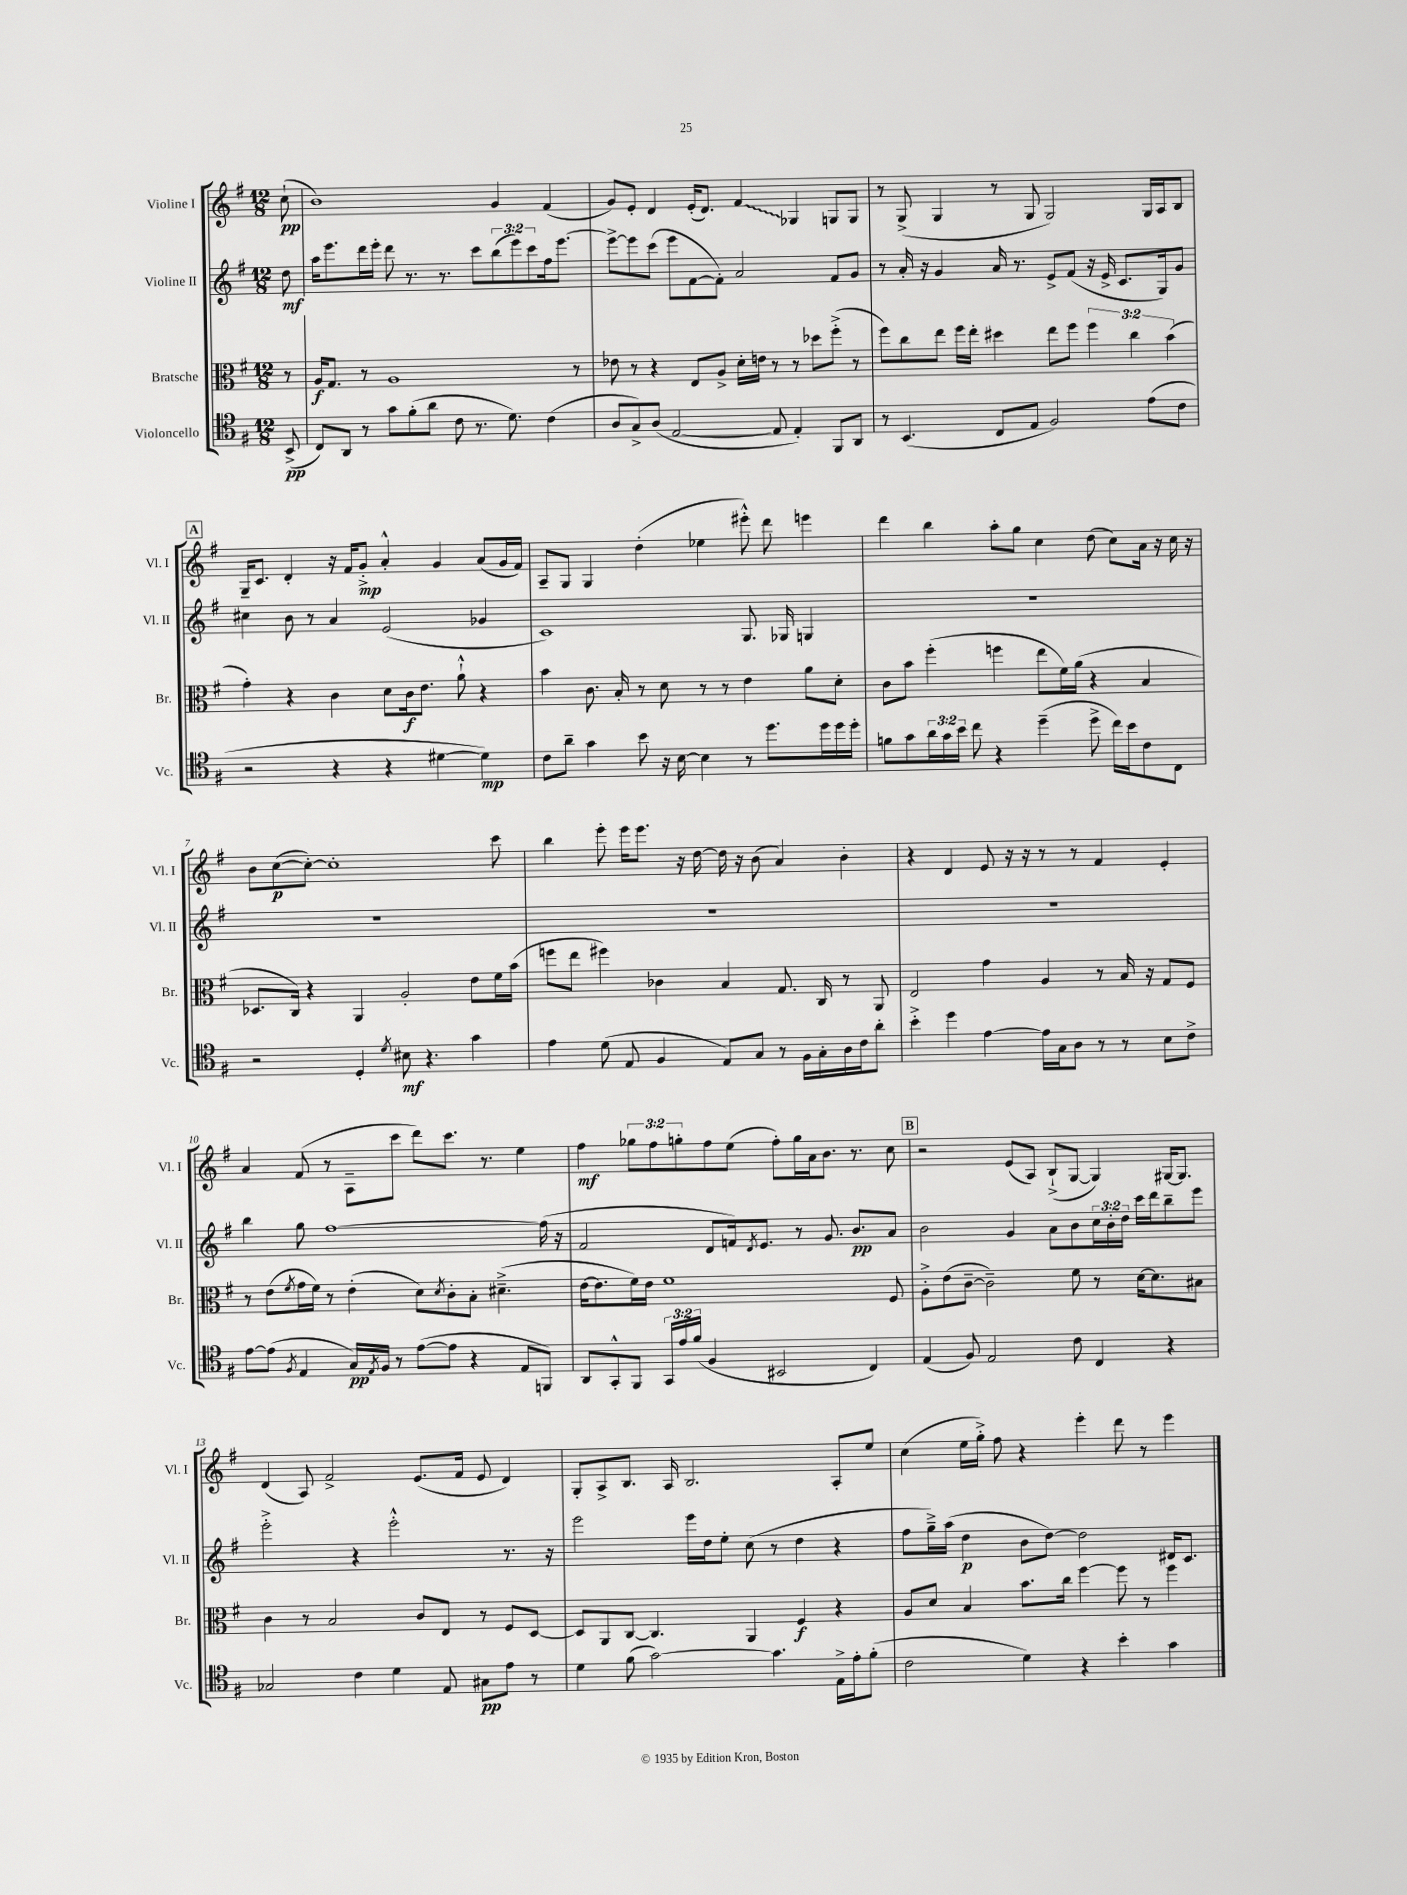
<<
\new StaffGroup <<
\new Staff = "s0" \with { instrumentName = "Violine I" shortInstrumentName = "Vl. I" } {
    \clef treble \key g \major \numericTimeSignature \time 12/8 \override Staff.TupletNumber.text = #tuplet-number::calc-fraction-text \partial 8
    c''8-!\pp( |
    b'1) g'4 fis'4( |
    g'8) e'8-. d'4 e'16-.( d'8.) \once \override Glissando.style = #'zigzag fis'4\glissando ges4 g8 g8 |
    r8 g8->( g4 r8 g8 g2) g16 a16 b8 |
    \mark \markup { \box "A" } g16-- c'8. d'4-. r16 fis'16 g'8-.->\mp a'4-.-^ g'4 a'8( g'16 fis'16) |
    a8-- g8 g4 d''4-.( ees''4 eis'''8-.-^) d'''8 e'''4 |
    d'''4 b''4 a''8-. g''8 c''4 d''8( c''8) a'16 r16 c''16 r16 |
    b'8 c''8~\p( c''8~-.) c''1-. c'''8 |
    b''4 e'''8-. e'''16 e'''8. r16 d''16~ d''16 r16 b'8( a'4) b'4-. |
    r4 d'4 e'8 r16 r16 r8 r8 fis'4 e'4-. |
    a'4 fis'8( r8 a8-- c'''8 d'''8) c'''8. r8. e''4 |
    fis''4\mf \tuplet 3/2 { ges''8 fis''8 g''8-. } fis''8 e''8( fis''8-.) g''16 a'16 b'8. r8. c''8 |
    \mark \markup { \box "B" } r2 e'8( a8) b8-!->( g8~ g4) gis16~ gis8. |
    d'4( a8) fis'2-> e'8.( fis'16 e'8 d'4) |
    g8-. a8-> b8. a16 b2. a8-. e''8 |
    c''4( e''16 g''16-.->) fis''8 r4 e'''4-. d'''8 r8 e'''4 \bar "|." |
}
\new Staff = "s1" \with { instrumentName = "Violine II" shortInstrumentName = "Vl. II" } {
    \clef treble \key g \major \numericTimeSignature \time 12/8 \override Staff.TupletNumber.text = #tuplet-number::calc-fraction-text \partial 8
    d''8\mf |
    a''16 e'''8. d'''16 e'''16-. d'''8 r8. r8. c'''8 \tuplet 3/2 { b''8( e'''8) c'''8 } fis''16 e'''8.~ |
    e'''8~-> e'''8 c'''8( e'''8 fis'8~ fis'8-.) a'2 fis'8 g'8 |
    r8 a'16-. r16 g'4 a'16 r8. e'8-> fis'8( r16 e'16-> c'8. g16) g'8 |
    \mark \markup { \box "A" } cis''4 b'8 r8 a'4 e'2( ges'4 |
    c'1) g8. ges16 g4 |
    R1. |
    R1. |
    R1. |
    R1. |
    b''4 g''8 fis''1~ fis''16( r16 |
    fis'2 d'8 f'16) \acciaccatura { d'8 } e'8. r8 g'8. b'8.\pp a'8 |
    \mark \markup { \box "B" } b'2 g'4 a'8 b'8 \tuplet 3/2 { c''16 b'16-. d''16 } c'''16 d'''16 b''8-- e'''8 |
    e'''2-.-> r4 e'''2-.-^ r8. r16 |
    e'''2 e'''16 d''16 e''8-. c''8( r8 d''4 r4 |
    fis''8 g''16--->) a''16( d''4\p b'8 d''8~) d''2 dis'16 c'8. \bar "|." |
}
\new Staff = "s2" \with { instrumentName = "Bratsche" shortInstrumentName = "Br." } {
    \clef alto \key g \major \numericTimeSignature \time 12/8 \override Staff.TupletNumber.text = #tuplet-number::calc-fraction-text \partial 8
    r8 |
    a16\f g8. r8 a1 r8 |
    ees'8 r8 r4 e8 a8-> d'16-. e'16 r8 r8 des''8 fis''8-.->( r8 |
    fis''8) c''8 e''8 fis''16 e''16-. dis''4 e''8 fis''8 \tuplet 3/2 { fis''4 c''4 b'4( } |
    \mark \markup { \box "A" } g'4-.) r4 c'4 d'8 c'16\f e'8. a'8-!-^ r4 |
    b'4 c'8. b16-. r8 d'8 r8 r8 e'4 a'8 d'8-. |
    c'8 b'8 fis''4-.( f''4 e''8 fis'16) a'16( r4 b4 |
    des8. c16) r4 a,4 a2-. e'8 fis'16 b'16( |
    f''8 e''8 fis''4) ces'4 b4 g8. c16 r8 a,8 |
    e2 g'4 a4 r8 b16 r16 g8 fis8 |
    r8 e'8( \acciaccatura { fis'8 } g'16 fis'16) r8 e'4-.( d'8) \acciaccatura { d'8 } c'8-. b8-. dis'4.--->( |
    e'16~ e'8. fis'16) e'16 fis'1 fis8 |
    \mark \markup { \box "B" } a8-.-> e'8( c'8~-- c'2--) fis'8 r8 d'16~ d'8. bis8 |
    c'4 r8 b2 c'8 e8 r8 fis8 d8~ |
    d8 a,8 c8~ c4. a,4 fis4\f r4 |
    a8 d'8 b4 b'8. c''16 fis''4~ fis''8 r8 fis''4 \bar "|." |
}
\new Staff = "s3" \with { instrumentName = "Violoncello" shortInstrumentName = "Vc." } {
    \clef tenor \key g \major \numericTimeSignature \time 12/8 \override Staff.TupletNumber.text = #tuplet-number::calc-fraction-text \partial 8
    b,8->\pp( |
    c8) a,8 r8 g'8 fis'8-.( a'8 c'8 r8. d'8.) c'4( |
    a8 g8->) a8( e2~ e8 e4-.) fis,8 a,8 |
    r8 b,4.( c8 e8 fis2) e'8( c'8 |
    \mark \markup { \box "A" } r2 r4 r4 dis'4~ dis'4\mp) |
    c'8 a'8-- g'4 b'8 r16 b16~ b4 r8 d''8. d''16 d''16 d''16-. |
    f'8 g'8 \tuplet 3/2 { a'16 g'16 b'16 } c''8 r4 d''4--( d''8-> c''16) b'16 c'8 c8 |
    r2 d4-. \acciaccatura { d'8 } bis8\mf r4. g'4 |
    e'4 d'8( e8 fis4 e8) g8 r8 fis16 g16-. a16 c'16 a'8-. |
    b'4-.-> d''4 e'4~ e'16 g16 a8 r8 r8 b8 c'8-> |
    e'8~ e'8( \acciaccatura { fis8 } e4 g16\pp) \acciaccatura { e8 } fis16 r8 e'8~( e'8 r4 e8 f,8) |
    a,8 g,8-.-^ fis,8 \tuplet 3/2 { g,16 e'16 fis'16( } fis4 bis,2 c4) |
    \mark \markup { \box "B" } e4( fis8) e2 c'8 c4 r4 |
    ges2 c'4 d'4 e8 gis8\pp e'8 r8 |
    d'4 fis'8( g'2~) g'4. e16-> e'16-. fis'8-.( |
    c'2 d'4) r4 b'4-. g'4 \bar "|." |
}
>>
>>
